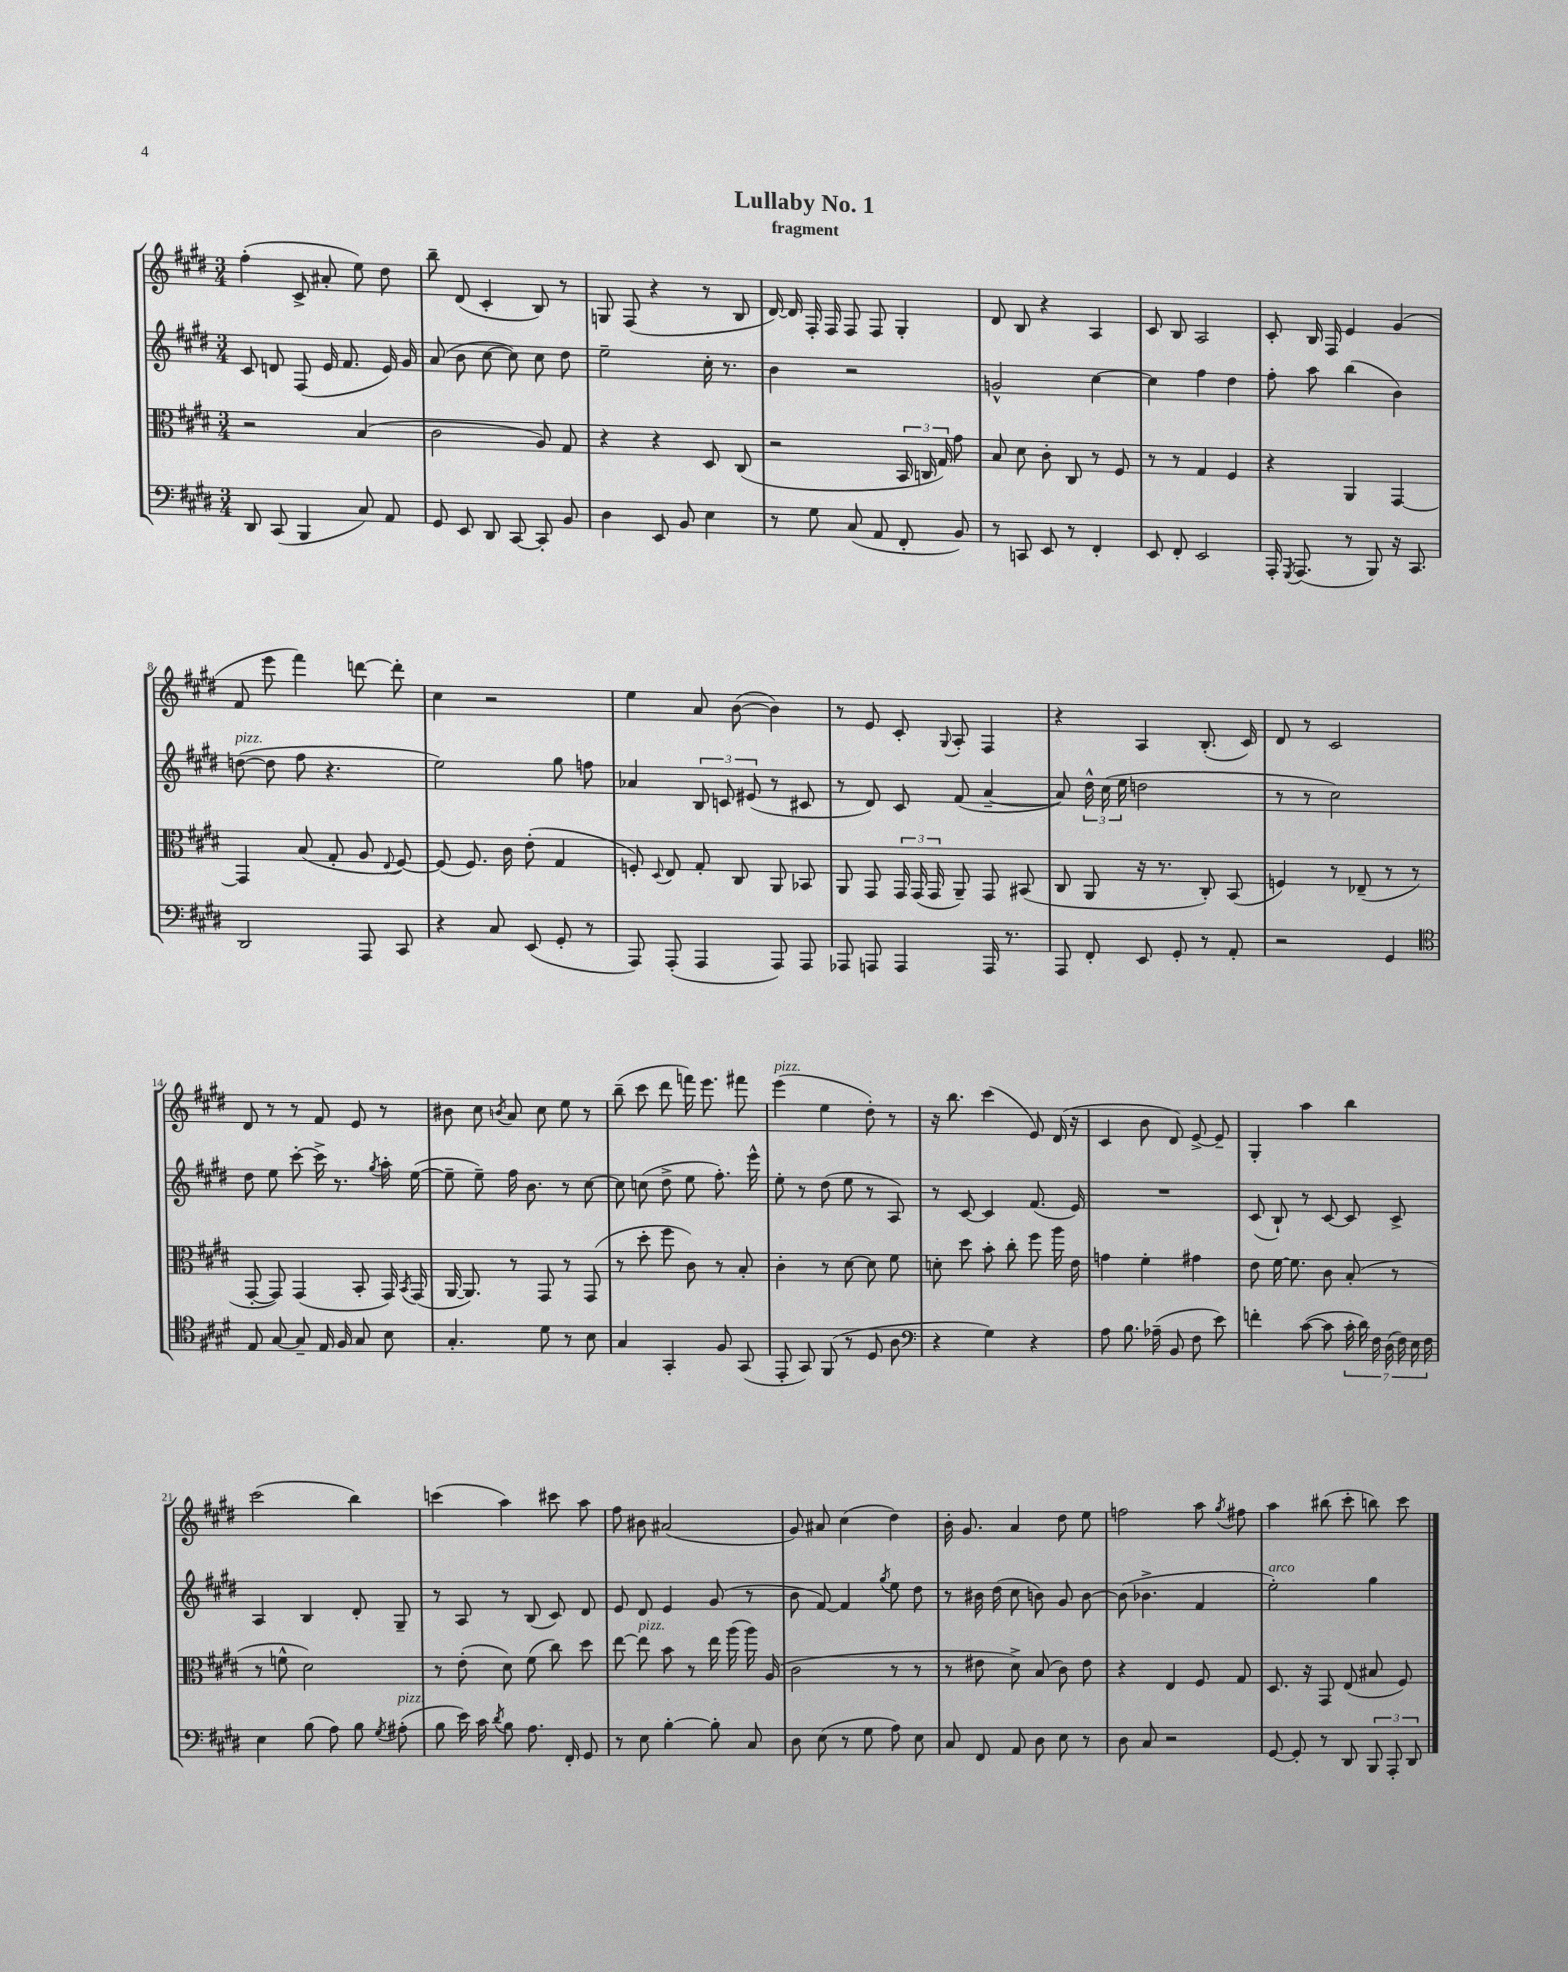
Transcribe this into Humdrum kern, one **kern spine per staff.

**kern	**kern	**kern	**kern
*part4	*part3	*part2	*part1
*staff4	*staff3	*staff2	*staff1
*clefF4	*clefC3	*clefG2	*clefG2
*k[f#c#g#d#]	*k[f#c#g#d#]	*k[f#c#g#d#]	*k[f#c#g#d#]
*M3/4	*M3/4	*M3/4	*M3/4
=1	=1	=1	=1
8DD#/	2r	8c#/	(4ff#'\
(8CC#/	.	8dn/	.
4BBB/	.	(8F#/	8c#^/
.	.	16e/	8a#X'/
.	.	8.f#/	.
8C#/)	(4B/	.	8ee\)
8AA/	.	16e/)	8dd#\
.	.	16g#/	.
=2	=2	=2	=2
8GG#/	2c#\	(8a/	8bb~\
8EE/	.	8b\	(8d#/
8DD#/	.	[8cc#\	4c#'/
[8CC#/	.	8cc#\])	.
8CC#'/]	8A/)	8cc#\	8B/)
8BB/	8G#/	8dd#\	8r
=3	=3	=3	=3
4D#\	4r	2ee~\	8Gn/
.	.	.	(8F#/
8EE/	4r	.	4r
8BB/	.	.	.
4E\	8D#/	16cc#'\	8r
.	.	8.r	.
.	(8C#/	.	8B/
=4	=4	=4	=4
8r	2r	4b\	[16d#/)
.	.	.	16d#/]
8G#\	.	.	16F#'/
.	.	.	16F#/
(8C#/	.	2r	8F#/
8AA/	.	.	8F#/
8FF#'/	24BB/	.	4G#'/
.	24Cn/	.	.
.	24G#/)	.	.
8BB/)	8g#\	.	.
=5	=5	=5	=5
8r	8B/	2gn^^/	8d#/
8CCn/	8d#\	.	8B/
8EE/	8c#'\	.	4r
8r	8C#/	.	.
4FF#'/	8r	[4cc#\	4A/
.	8F#/	.	.
=6	=6	=6	=6
8EE/	8r	4cc#\]	8c#/
8FF#'/	8r	.	8B/
2EE/	4G#/	4ff#\	2A/
.	4F#/	4dd#\	.
=7	=7	=7	=7
16AAA'/	4r	8ff#'\	8c#'/
8qGGG#/	.	.	.
(8.AAA/	.	.	.
.	.	8aa\	16B/
.	.	.	16F#/
8r	4AA/	(4bb\	4e/
8BBB/)	.	.	.
16r	[4GG#/	4b\)	(4g#/
8.CC#/	.	.	.
!!LO:LB:g=z
=8	=8	=8	=8
!	!	!LO:TX:a:i:t=pizz.	!
2DD#/	4GG#/]	([8ddn\	8f#/
.	.	8dd\]	8eee\
.	(8B/	8ff#\	4fff#\)
.	8G#'/	4.r	.
8AAA/	8A/	.	[8dddn\
.	8qqE/	.	.
8CC#/	[8F#/)	.	8ddd'\]
=9	=9	=9	=9
4r	(8F#/]	2ee\)	4cc#\
.	8.F#/)	.	.
8C#/	.	.	2r
.	16c#\	.	.
(8EE/	(8e'\	.	.
8GG#'/	4G#/	8gg#\	.
8r	.	8ffn\	.
=10	=10	=10	=10
8AAA/)	8Fn'/)	4a-X/	4ee\
.	8qqD#/	.	.
(8AAA'/	8E/	.	.
4AAA/	8G#'/	12B/	8a/
.	.	12cn/	.
.	8C#/	.	([8b\
.	.	(12e#X/	.
8AAA/)	8AA/	8r	4b\])
8AAA/	8BB-X/	8c#X/	.
=11	=11	=11	=11
8AAA-X/	8AA/	8r	8r
8AAAn/	8GG#/	8d#/)	8e/
4AAA/	24GG#/	8c#/	8c#'/
.	(24GG#/	.	.
.	24GG#/	.	.
.	.	.	8qqG#/
.	8AA~/)	(8f#/	8A'/
16AAA/	8GG#/	[4a~/	4F#/
8.r	.	.	.
.	(8BB#X/	.	.
=12	=12	=12	=12
8AAA/	8C#/	8a/])	4r
8FF#'/	8AA/	24dd#^^\	.
.	.	(24cc#\	.
.	.	24ee\	.
8EE/	16r	2ddn\	4A/
.	8.r	.	.
8GG#'/	.	.	.
8r	8C#'/)	.	(8.B'/
8AA'/	(8BB/	.	.
.	.	.	16c#/)
=13	=13	=13	=13
2r	4Fn/)	8r	8d#/
.	.	8r	8r
.	8r	2cc#\)	2c#/
.	(8E-X~/	.	.
4GG#/	8r	.	.
.	8r	.	.
!!LO:LB:g=z
=14	=14	=14	=14
*clefC4	*	*	*
8E/	[8GG#'/	8dd#\	8d#/
[8G#/	8GG#/])	8ee\	8r
8G#~/]	(4GG#/	[8ccc#'\	8r
16E/	.	16ccc#^\]	8f#/
16F#/	.	8.r	.
8G#/	8BB'/	.	8e/
.	.	8qgg#/	.
8B\	16GG#/)	16aa'\	8r
.	8qBB/	.	.
.	(16GG#/	([16ee\	.
=15	=15	=15	=15
4.G#'/	[16AA/	8ee~\]	8b#X\
.	8.AA/])	.	.
.	.	8ee~\)	8cc#\
.	.	.	8qbn/
.	8r	16ff#\	8a/
.	.	8.b\	.
8d#\	8GG#/	.	8cc#\
8r	8r	8r	8ee\
8B\	(8GG#/	[8cc#\	8r
=16	=16	=16	=16
4G#/	8r	8cc#\]	(8bb~\
.	8dd#'\	(8ccn\	8ccc#\
4GG#'/	8ff#\	8dd#^\	8ddd#\
.	8c#\)	8ee\	16fffn\)
.	.	.	8.eee\
8F#/	8r	8.ff#'\)	.
(8GG#/	8B'/	.	8fff#X\
.	.	16eee^^\	.
=17	=17	=17	=17
!	!	!	!LO:TX:a:i:t=pizz.
8EE'/	4c#'\	8ee'\	(4eee\
8GG#/)	.	8r	.
(8FF#/	8r	(8dd#\	4ee\
8r	[8d#\	8ee\	.
8D#/	8d#\]	8r	8dd#'\)
8A\	8f#\	8A/)	8r
=18	=18	=18	=18
*clefF4	*	*	*
4r	8dn'\	8r	16r
.	.	.	8.bb\
.	8dd#\	[8c#/	.
4G#\)	8b'\	4c#/]	(4ccc#\
.	8cc#'\	.	.
4r	8ff#\	(8.f#/	8e/)
.	16aa\	.	(16d#/
.	16e\	16e/)	16r
=19	=19	=19	=19
8A\	4gn\	2.r	4c#/
8.B\	.	.	.
.	4f#'\	.	8b\
(16A-X~\	.	.	.
8BB/	.	.	8d#/)
8F#\	4g#X\	.	[8e^/
8e\)	.	.	8e~/]
=20	=20	=20	=20
4fn'\	8e\	(8c#/	4G#'/
.	[16f#\	8B`/)	.
.	8.f#\]	.	.
([8c#\	.	8r	4aa\
8c#\]	8c#\	[8c#/	.
28c#'\	(8B'/	8c#/]	4bb\
28d#\)	.	.	.
28F#\	.	.	.
(28D#\	.	.	.
.	8r	8c#^/	.
28F#\)	.	.	.
28E\	.	.	.
28F#\	.	.	.
!!LO:LB:g=z
=21	=21	=21	=21
4E\	8r	4A/	(2ccc#\
.	8fn^^\	.	.
(8B\	2d#\)	4B/	.
8A\)	.	.	.
8B\	.	8d#'/	4bb\)
8qG#/	.	.	.
!LO:TX:a:i:t=pizz.	!	!	!
(8A#X'\	.	8G#~/	.
=22	=22	=22	=22
8B\	8r	8r	(4cccn\
16e\)	(8e'\	8A/	.
16c#\	.	.	.
8qd#/	.	.	.
8B\	8d#\)	8r	4aa\)
8.A\	(8f#\	(8B/	.
.	8cc#\)	8c#/)	8ccc#X\
16FF#'/	.	.	.
8GG#/	8dd#\	8d#/	8aa\
=23	=23	=23	=23
8r	[8ee\	8e/	8ff#\
!	!LO:TX:a:i:t=pizz.	!	!
8E\	8ee\]	8d#/	8b#X\
[4B'\	8b\	4e/	(2a#X/
.	8r	.	.
8B'\]	16ee\	(8g#/	.
.	(16aa\	.	.
8C#/	16aa\)	8r	.
.	(16A/	.	.
=24	=24	=24	=24
8D#\	2c#\	8b\	8g#/)
(8E\	.	[8f#/)	8a#X/
8r	.	4f#/]	(4cc#\
8G#\	.	.	.
.	.	8qgg#/	.
8A\)	8r	8ee\	4dd#\)
8E\	8r	8dd#\	.
=25	=25	=25	=25
8C#/	8r	8r	16b'\
.	.	.	8.g#/
8FF#/	8e#X\	16b#X\	.
.	.	(16dd#\	.
8AA/	8d#^\)	8cc#\	4a/
8D#\	(8B/	8bn\)	.
8E\	8c#\)	8g#/	8dd#\
8r	8e#\	[8b\	8ee\
=26	=26	=26	=26
8D#\	4r	(8b\]	2ffn\
8C#/	.	4.b-X^\	.
2r	4E/	.	.
.	8F#/	4f#/	8aa\
.	.	.	8qgg#/
.	8G#/	.	8ff#X\
=27	=27	=27	=27
!	!	!LO:TX:a:i:t=arco	!
[8GG#/	8.D#/	2ee'\)	4aa\
8GG#'/]	.	.	.
.	16r	.	.
8r	8GG#/	.	(8bb#X\
8DD#/	(8E/	.	8ccc#'\
12BBB/	8B#X/	4gg#\	8bbn\)
12AAA'/	.	.	.
.	8F#/)	.	8ccc#\
12DD#/	.	.	.
==	==	==	==
*-	*-	*-	*-
